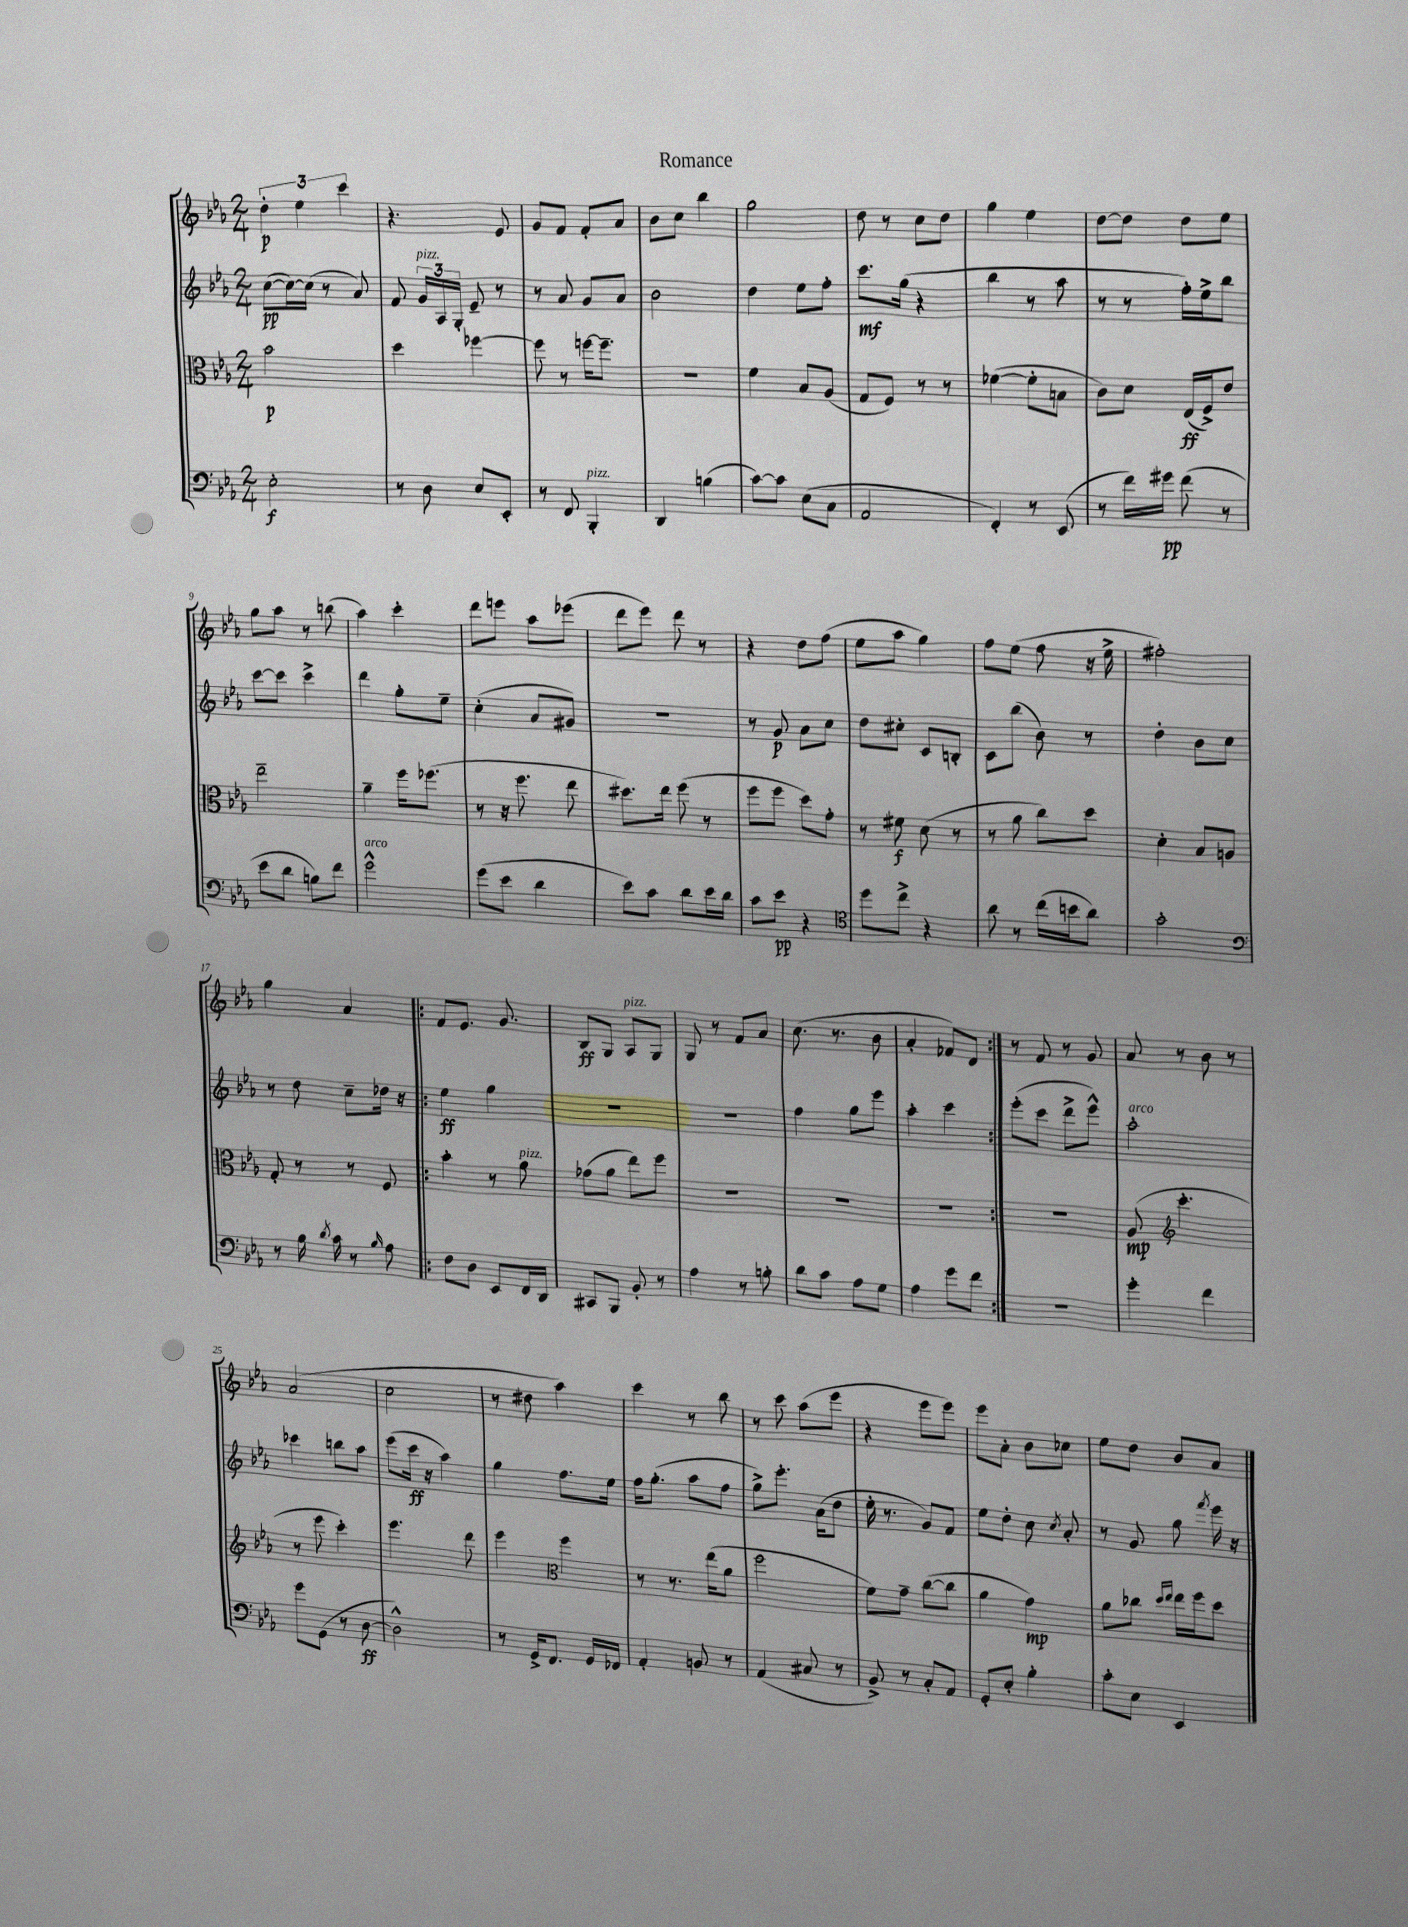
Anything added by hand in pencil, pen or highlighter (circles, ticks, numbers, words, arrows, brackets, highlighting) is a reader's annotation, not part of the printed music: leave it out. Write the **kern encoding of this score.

**kern	**dynam	**kern	**dynam	**kern	**dynam	**kern	**dynam
*part4	*part4	*part3	*part3	*part2	*part2	*part1	*part1
*staff4	*staff4	*staff3	*staff3	*staff2	*staff2	*staff1	*staff1
*clefF4	*	*clefC3	*	*clefG2	*	*clefG2	*
*k[b-e-a-]	*	*k[b-e-a-]	*	*k[b-e-a-]	*	*k[b-e-a-]	*
*M2/4	*	*M2/4	*	*M2/4	*	*M2/4	*
=1	=1	=1	=1	=1	=1	=1	=1
2E-'\	f	2b-\	p	([8cc\L	pp	6dd'\	p
.	.	.	.	16cc\L_)	.	.	.
.	.	.	.	.	.	6ee-\	.
.	.	.	.	(16cc\JJ]	.	.	.
.	.	.	.	8r	.	.	.
.	.	.	.	.	.	6ccc\	.
.	.	.	.	8a-/)	.	.	.
=2	=2	=2	=2	=2	=2	=2	=2
8r	.	4dd\	.	8f/	.	4.r	.
!	!	!	!	!LO:TX:a:i:t=pizz.	!	!	!
8D\	.	.	.	24g/LL	.	.	.
.	.	.	.	24A-/	.	.	.
.	.	.	.	24G'/JJ	.	.	.
8E-/L	.	[4ff-X\	.	8e-~/	.	.	.
8EE-'/J	.	.	.	8r	.	8e-/	.
=3	=3	=3	=3	=3	=3	=3	=3
8r	.	8ff-\]	.	8r	.	8g/L	.
8FF/	.	8r	.	8a-/	.	8f/J	.
!LO:TX:a:i:t=pizz.	!	!	!	!	!	!	!
4BBB-'/	.	[16ffn\KL	.	8g/L	.	8f'/L	.
.	.	8.ff~\J]	.	.	.	.	.
.	.	.	.	8a-/J	.	8a-/J	.
=4	=4	=4	=4	=4	=4	=4	=4
4DD/	.	2r	.	2b-\	.	8b-\L	.
.	.	.	.	.	.	8cc\J	.
(4Bn\	.	.	.	.	.	4bb-\	.
=5	=5	=5	=5	=5	=5	=5	=5
[8c\L)	.	4f\	.	4dd\	.	2gg\	.
8c\J]	.	.	.	.	.	.	.
(8E-\L	.	8B-/L	.	8ee-\L	.	.	.
8C\J	.	(8A-/J	.	8ff'\J	.	.	.
=6	=6	=6	=6	=6	=6	=6	=6
2AA-/	.	8G/L	.	8.ccc\L	mf	8dd\	.
.	.	8F/J)	.	.	.	8r	.
.	.	.	.	(16gg\Jk	.	.	.
.	.	8r	.	4r	.	8cc\L	.
.	.	8r	.	.	.	8dd\J	.
=7	=7	=7	=7	=7	=7	=7	=7
4FF'/)	.	([4f-X\	.	4bb-\	.	4gg\	.
8r	.	8f-'\L]	.	8r	.	4ee-\	.
(8EE-/	.	8Bn\J	.	8aa-\	.	.	.
=8	=8	=8	=8	=8	=8	=8	=8
8r	.	8c\L)	.	8r	.	[8dd\L	.
16f\LL)	.	8d\J	.	8r	.	8dd\J]	.
16g#X\JJ	pp	.	.	.	.	.	.
(8f\	.	(16E-/LL	ff	16ff'\LL)	.	8dd\L	.
.	.	16F^/J)	.	16ee-^\J	.	.	.
8r	.	8e-/J	.	8bb-\J	.	8ee-\J	.
!!LO:LB:g=z
=9	=9	=9	=9	=9	=9	=9	=9
8e-\L	.	2ee-~\	.	[8ccc\L	.	8gg\L	.
8d\J	.	.	.	8ccc\J]	.	8aa-\J	.
8Bn\L)	.	.	.	4ccc^\	.	8r	.
8f\J	.	.	.	.	.	(8bbn\	.
=10	=10	=10	=10	=10	=10	=10	=10
!LO:TX:a:i:t=arco	!	!	!	!	!	!	!
2g^^\	.	4a-~\	.	4ddd\	.	4aa-\)	.
.	.	16ff\KL	.	8gg'\L	.	4ccc'\	.
.	.	(8.ff-X\J	.	.	.	.	.
.	.	.	.	8ee-~\J	.	.	.
=11	=11	=11	=11	=11	=11	=11	=11
(8g\L	.	8r	.	(4cc'\	.	8ddd\L	.
8e-\J	.	16r	.	.	.	8eeen\J	.
.	.	8.ff\	.	.	.	.	.
4d\	.	.	.	8a-/L	.	8aa-\L	.
.	.	8ee-\	.	8g#X/J)	.	(8eee-X\J	.
=12	=12	=12	=12	=12	=12	=12	=12
8e-\L)	.	8.dd#X\L)	.	2r	.	8ddd\L	.
8c\J	.	.	.	.	.	8eee-\J)	.
.	.	16ee-\Jk	.	.	.	.	.
8d\L	.	(8ff\	.	.	.	8ddd\	.
16e-\L	.	8r	.	.	.	8r	.
16d\JJ	.	.	.	.	.	.	.
=13	=13	=13	=13	=13	=13	=13	=13
8c\L	.	8ff\L	.	8r	.	4r	.
8e-\J	pp	8ff\J	.	8g/	p	.	.
4r	.	8dd\L)	.	8a-\L	.	8dd\L	.
.	.	8g'\J	.	8cc\J	.	(8ff\J	.
=14	=14	=14	=14	=14	=14	=14	=14
*clefC4	*	*	*	*	*	*	*
8dd\L	.	8r	.	8dd\L	.	8ee-\L	.
8cc^\J	.	8f#X\	f	8cc#X'\J	.	8aa-\J	.
4r	.	(8d\	.	8c/L	.	4gg\)	.
.	.	8r	.	8Bn'/J	.	.	.
=15	=15	=15	=15	=15	=15	=15	=15
8a-\	.	8r	.	8c\L	.	8ff\L	.
8r	.	8a-\	.	(8bb-\J	.	(8ee-\J	.
(16cc\LL	.	8cc\L)	.	8b-\)	.	8ff\	.
16bn\J	.	.	.	.	.	.	.
8a-\J)	.	8dd\J	.	8r	.	16r	.
.	.	.	.	.	.	16ee-^\	.
=16	=16	=16	=16	=16	=16	=16	=16
2g'\	.	4d'\	.	4dd'\	.	2ff#X'\)	.
.	.	8B-/L	.	8b-\L	.	.	.
.	.	8An/J	.	8cc\J	.	.	.
!!LO:LB:g=z
=17	=17	=17	=17	=17	=17	=17	=17
*clefF4	*	*	*	*	*	*	*
8r	.	8G'/	.	8r	.	4gg\	.
16B-\	.	8r	.	8dd\	.	.	.
8qd/	.	.	.	.	.	.	.
16c\	.	.	.	.	.	.	.
8r	.	8r	.	8cc~\L	.	4a-/	.
16qqB-/	.	.	.	.	.	.	.
8A-\	.	8F/	.	16dd-X\Jk	.	.	.
.	.	.	.	16r	.	.	.
=18!|:	=18!|:	=18!|:	=18!|:	=18!|:	=18!|:	=18!|:	=18!|:
8F\L	.	4b-'\	.	4ee-\	ff	8f/L	.
8D\J	.	.	.	.	.	8.e-/J	.
8EE-/L	.	8r	.	4gg\	.	.	.
.	.	.	.	.	.	8.g/	.
!	!	!LO:TX:a:i:t=pizz.	!	!	!	!	!
16FF/L	.	8a-\	.	.	.	.	.
16DD/JJ	.	.	.	.	.	.	.
=19	=19	=19	=19	=19	=19	=19	=19
8CC#X/L	.	(8g-X\L	.	2r	.	8B-/L	ff
8BBB-/J	.	8a-\J	.	.	.	8G/J	.
!	!	!	!	!	!	!LO:TX:a:i:t=pizz.	!
8BB-'/	.	8ee-\L)	.	.	.	8A-/L	.
8r	.	8ff\J	.	.	.	8G/J	.
=20	=20	=20	=20	=20	=20	=20	=20
4A-\	.	2r	.	2r	.	8G/	.
.	.	.	.	.	.	8r	.
8r	.	.	.	.	.	8f/L	.
8Bn'\	.	.	.	.	.	8a-/J	.
=21	=21	=21	=21	=21	=21	=21	=21
8d\L	.	2r	.	4ff\	.	(8.cc\	.
8c\J	.	.	.	.	.	.	.
.	.	.	.	.	.	8.r	.
8A-\L	.	.	.	8gg\L	.	.	.
8G\J	.	.	.	8eee-\J	.	8b-\	.
=22	=22	=22	=22	=22	=22	=22	=22
4A-\	.	2r	.	4aa-'\	.	4a-'/	.
8g\L	.	.	.	4ccc\	.	8f-X/L)	.
8f\J	.	.	.	.	.	8d/J	.
=23:|!	=23:|!	=23:|!	=23:|!	=23:|!	=23:|!	=23:|!	=23:|!
2r	.	2r	.	(8eee-'\L	.	8r	.
.	.	.	.	8ccc\J	.	8f/	.
.	.	.	.	8ddd^\L	.	8r	.
.	.	.	.	8eee-^^\J)	.	8g/	.
=24	=24	=24	=24	=24	=24	=24	=24
!	!	!	!	!LO:TX:a:i:t=arco	!	!	!
4g'\	.	(8A-/	mp	2aa-'\	.	8a-/	.
*	*	*clefG2	*	*	*	*	*
.	.	4.ccc'\	.	.	.	8r	.
4f\	.	.	.	.	.	8b-\	.
.	.	.	.	.	.	8r	.
!!LO:LB:g=z
=25	=25	=25	=25	=25	=25	=25	=25
8g\L	.	8r	.	4ccc-X\	.	(2a-/	.
(8GG\J	.	8eee-\	.	.	.	.	.
8r	.	4ccc'\)	.	8bbn\L	.	.	.
[8D\	ff	.	.	8aa-\J	.	.	.
=26	=26	=26	=26	=26	=26	=26	=26
2D^^\])	.	4.eee-\	.	(8eee-\L	.	2cc\	.
.	.	.	.	16ccc\Jk	ff	.	.
.	.	.	.	16r	.	.	.
.	.	.	.	4aa-\)	.	.	.
.	.	8ddd\	.	.	.	.	.
=27	=27	=27	=27	=27	=27	=27	=27
8r	.	4eee-\	.	4gg\	.	8r	.
16GG^/KL	.	.	.	.	.	8dd#X\	.
8.FF/J	.	.	.	.	.	.	.
*	*	*clefC3	*	*	*	*	*
.	.	4ff\	.	8.ff\L	.	4aa-\)	.
16GG/LL	.	.	.	.	.	.	.
16FF-X/JJ	.	.	.	16ee-\Jk	.	.	.
=28	=28	=28	=28	=28	=28	=28	=28
4AA-'/	.	8r	.	16ff\KL	.	4ccc\	.
.	.	.	.	(8.gg'\J	.	.	.
.	.	8.r	.	.	.	.	.
8BBn/	.	.	.	8aa-\L	.	8r	.
.	.	(16ee-\KL	.	.	.	.	.
8r	.	8a-\J	.	8ff\J	.	8bb-\	.
=29	=29	=29	=29	=29	=29	=29	=29
(4AA-/	.	2ff\	.	8gg^\L)	.	8r	.
.	.	.	.	8.eee-'\J	.	8ccc\	.
8C#X/	.	.	.	.	.	(8aa-\L	.
.	.	.	.	(16a-\KL	.	.	.
8r	.	.	.	8dd\J	.	8eee-\J	.
=30	=30	=30	=30	=30	=30	=30	=30
8BB-^/)	.	8f\L)	.	16ee-'\	.	4r	.
.	.	.	.	8.r	.	.	.
8r	.	8g~\J	.	.	.	.	.
8C'/L	.	([8cc\L	.	8g/L)	.	8eee-\L	.
8AA-/J	.	8cc\J]	.	8f/J	.	8eee-\J)	.
=31	=31	=31	=31	=31	=31	=31	=31
8GG'/L	.	4a-\	.	8ee-\L	.	8eee-\L	.
8E-'/J	.	.	.	8dd'\J	.	8a-'\J	.
4B-'\	.	4g\)	mp	8cc\	.	8b-\L	.
.	.	.	.	8qcc/	.	.	.
.	.	.	.	8a-'/	.	8cc-X\J	.
=32	=32	=32	=32	=32	=32	=32	=32
8c'\L	.	8a-\L	.	8r	.	8ee-\L	.
8E-\J	.	8cc-X\J	.	8g/	.	8dd\J	.
.	.	16qqdd/LL	.	.	.	.	.
.	.	16qqee-/JJ	.	.	.	.	.
4EE-/	.	16ee-\LL	.	8gg\	.	8b-/L	.
.	.	16ff\J	.	.	.	.	.
.	.	.	.	8qfff/	.	.	.
.	.	8dd\J	.	16eee-\	.	8a-/J	.
.	.	.	.	16r	.	.	.
==	==	==	==	==	==	==	==
*-	*-	*-	*-	*-	*-	*-	*-
